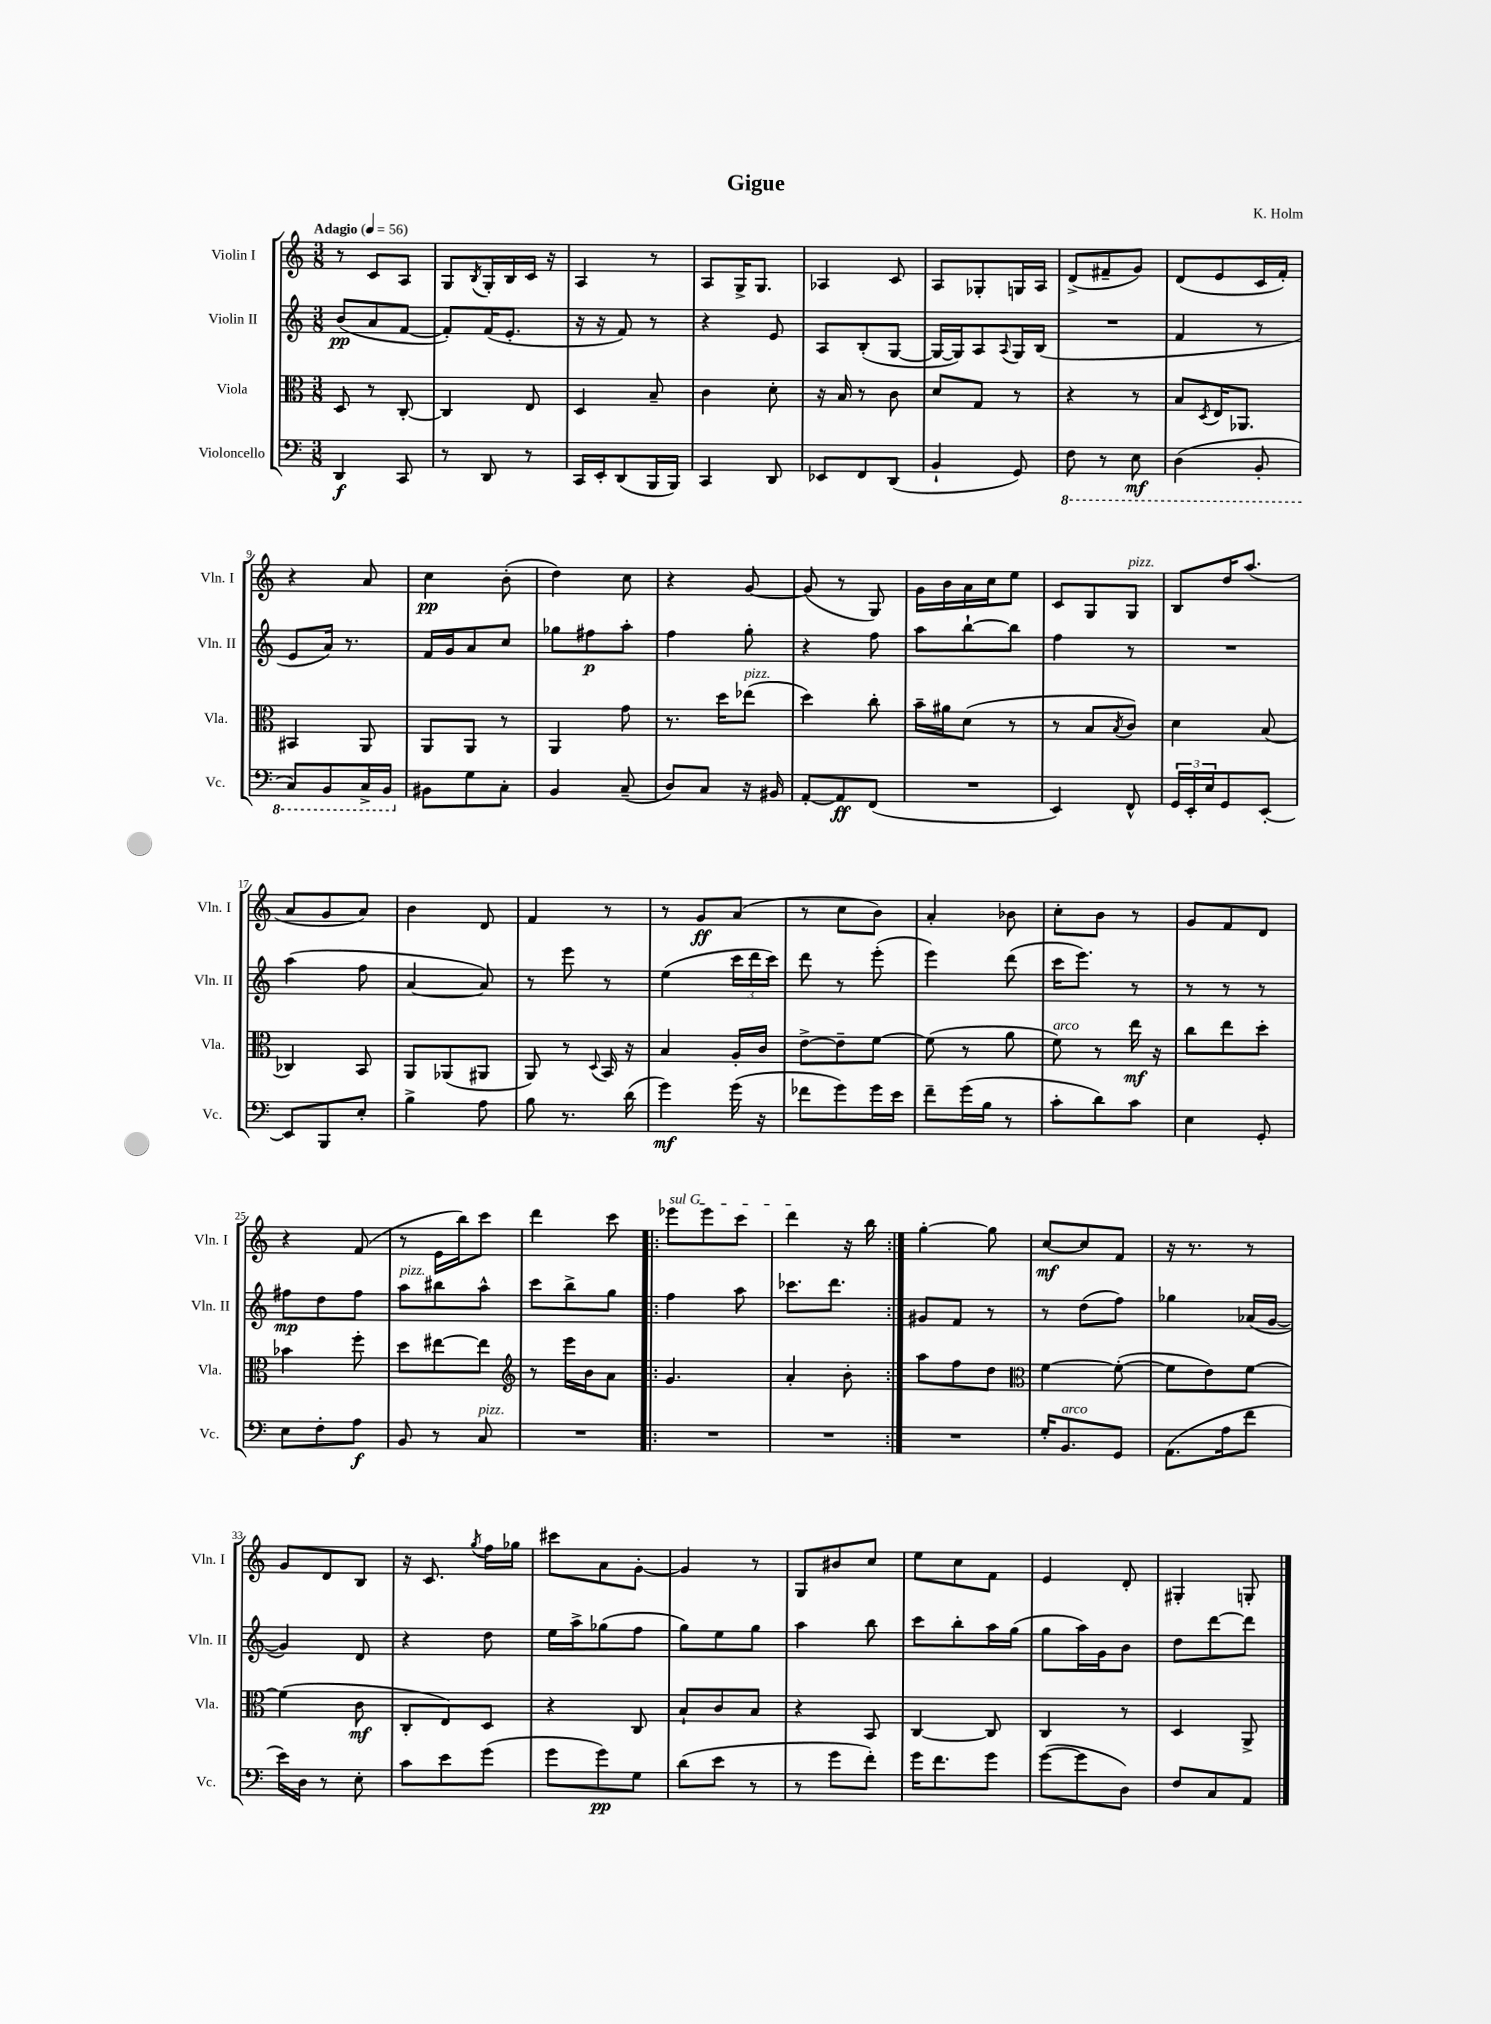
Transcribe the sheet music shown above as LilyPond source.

\header { title = "Gigue" composer = "K. Holm" }
<<
\new StaffGroup <<
\new Staff = "s0" \with { instrumentName = "Violin I" shortInstrumentName = "Vln. I" } {
    \clef treble \key c \major \numericTimeSignature \time 3/8 \tempo "Adagio" 4 = 56
    r8 c'8 a8 |
    g8 \acciaccatura { b8 } g16-. b16 c'16 r16 |
    a4 r8 |
    a8 g16-> g8. |
    aes4 c'8 |
    a8 ges8-. g16 a16 |
    d'8->( fis'8-- g'8) |
    d'8( e'8 c'16 f'16-.) |
    r4 a'8 |
    c''4\pp b'8-.( |
    d''4) c''8 |
    r4 g'8~ |
    g'8( r8 g8) |
    g'16 b'16 a'16 c''16 e''8 |
    c'8 g8 g8^\markup { \italic "pizz." } |
    b8 d''16 a''8.( |
    a'8 g'8 a'8) |
    b'4 d'8 |
    f'4 r8 |
    r8 g'8\ff a'8( |
    r8 c''8 b'8) |
    a'4-. bes'8 |
    c''8-. b'8 r8 |
    g'8 f'8 d'8 |
    r4 f'8( |
    r8 e'16 b''16) c'''8 |
    d'''4 c'''8 |
    \repeat volta 2 { \once \override TextSpanner.bound-details.left.text = \markup { \italic "sul G" } ees'''8\startTextSpan ees'''8 c'''8 |
    d'''4\stopTextSpan r16 b''16 | }
    g''4~-. g''8 |
    c''8~\mf c''8 f'8 |
    r16 r8. r8 |
    g'8 d'8 b8 |
    r16 c'8. \acciaccatura { g''8 } f''16 ges''16 |
    cis'''8 a'8 g'8~-. |
    g'4 r8 |
    g8 bis'8 c''8 |
    e''8 c''8 f'8 |
    e'4 d'8-. |
    gis4-. g8-. \bar "|." |
}
\new Staff = "s1" \with { instrumentName = "Violin II" shortInstrumentName = "Vln. II" } {
    \clef treble \key c \major \numericTimeSignature \time 3/8
    b'8\pp( a'8 f'8~ |
    f'8-.) f'16( e'8.-. |
    r16 r16 f'8) r8 |
    r4 e'8 |
    a8 b8-.( g8~ |
    g16~ g16) a8 \appoggiatura { a8 } g16 b16( |
    R4. |
    f'4 r8 |
    e'8 a'16) r8. |
    f'16 g'16 a'8 c''8 |
    ges''8 fis''8\p a''8-. |
    f''4 g''8-. |
    r4 f''8 |
    a''8 b''8~-! b''8 |
    f''4 r8 |
    R4. |
    a''4( f''8 |
    a'4~ a'8) |
    r8 e'''8 r8 |
    e''4( \tuplet 3/2 { c'''16 d'''16 c'''16) } |
    d'''8 r8 e'''8-.( |
    e'''4) d'''8( |
    c'''16 e'''8.) r8 |
    r8 r8 r8 |
    fis''8\mp d''8 fis''8 |
    a''8^\markup { \italic "pizz." } bis''8 a''8-^ |
    c'''8 b''8-> g''8 |
    \repeat volta 2 { f''4 a''8 |
    ces'''8. d'''8. | }
    gis'8 f'8 r8 |
    r8 d''8( f''8) |
    ges''4 aes'16( g'16~ |
    g'4) d'8 |
    r4 d''8 |
    e''16 a''16-> ges''8( f''8 |
    g''8) e''8 g''8 |
    a''4 b''8 |
    c'''8 b''8-. a''16 g''16( |
    g''8 a''16) g'16 b'8 |
    d''8 d'''8~ d'''8 \bar "|." |
}
\new Staff = "s2" \with { instrumentName = "Viola" shortInstrumentName = "Vla." } {
    \clef alto \key c \major \numericTimeSignature \time 3/8
    d8 r8 c8~-. |
    c4 e8 |
    d4 b8-- |
    c'4 d'8-. |
    r16 b16 r8 c'8 |
    d'8 g8 r8 |
    r4 r8 |
    b8 \acciaccatura { d8 } e16 aes,8. |
    bis,4 a,8 |
    a,8 a,8 r8 |
    a,4 g'8 |
    r8. d''16 ees''8^\markup { \italic "pizz." }( |
    d''4) c''8-. |
    b'16-- ais'16 d'8( r8 |
    r8 b8 \acciaccatura { b8 } c'8) |
    d'4 b8( |
    ces4) b,8 |
    a,8 aes,8( ais,8 |
    a,8) r8 \appoggiatura { d8 } b,16 r16 |
    b4 a16-. c'16 |
    e'8~-> e'8-- f'8~ |
    f'8( r8 a'8 |
    f'8^\markup { \italic "arco" }) r8 e''16\mf r16 |
    c''8 e''8 d''8-. |
    bes'4 f''8-. |
    d''8 eis''8~ eis''8 |
    \clef treble r8 e'''16 b'16 a'8 |
    \repeat volta 2 { g'4. |
    a'4-. b'8-. | }
    a''8 f''8 d''8 |
    \clef alto f'4~ f'8~-.( |
    f'8 e'8) f'8~ |
    f'4( c'8\mf |
    c8-. e8) d8 |
    r4 c8 |
    b8-! c'8 b8 |
    r4 b,8 |
    c4~ c8 |
    c4 r8 |
    d4 a,8-> \bar "|." |
}
\new Staff = "s3" \with { instrumentName = "Violoncello" shortInstrumentName = "Vc." } {
    \clef bass \key c \major \numericTimeSignature \time 3/8
    d,4\f c,8 |
    r8 d,8 r8 |
    c,16 e,16-. d,8( b,,16 b,,16) |
    c,4 d,8 |
    ees,8 f,8 d,8( |
    b,4-! g,8) |
    \ottava #-1 f,8 r8 e,8\mf |
    d,4( b,,8-. |
    c,8) b,,8 c,16-> b,,16 \ottava #0 |
    bis,8 g8 c8-. |
    b,4 c8--( |
    d8) c8 r16 bis,16 |
    a,8~-. a,8\ff f,8( |
    R4. |
    e,4) f,8-^ |
    \tuplet 3/2 { g,16 e,16-. e16 } g,8 e,8~-. |
    e,8 b,,8 e8-. |
    b4-> a8 |
    b8 r8. d'16( |
    g'4\mf) g'16( r16 |
    fes'8 g'8) g'16 e'16 |
    f'8-- g'16( b16 r8 |
    c'8-. d'8) c'8 |
    e4 g,8-. |
    e8 f8-. a8\f |
    b,8 r8 c8^\markup { \italic "pizz." } |
    R4. |
    \repeat volta 2 { R4. |
    R4. | }
    R4. |
    g16-. b,8.^\markup { \italic "arco" } g,8 |
    a,8.( a16 f'8 |
    e'16) d16 r8 e8-. |
    c'8 e'8 g'8( |
    g'8 g'8\pp) g8 |
    d'8( e'8 r8 |
    r8 g'8 f'8-.) |
    g'16 f'8. g'8 |
    g'8~( g'8 d8) |
    f8 c8 a,8 \bar "|." |
}
>>
>>
